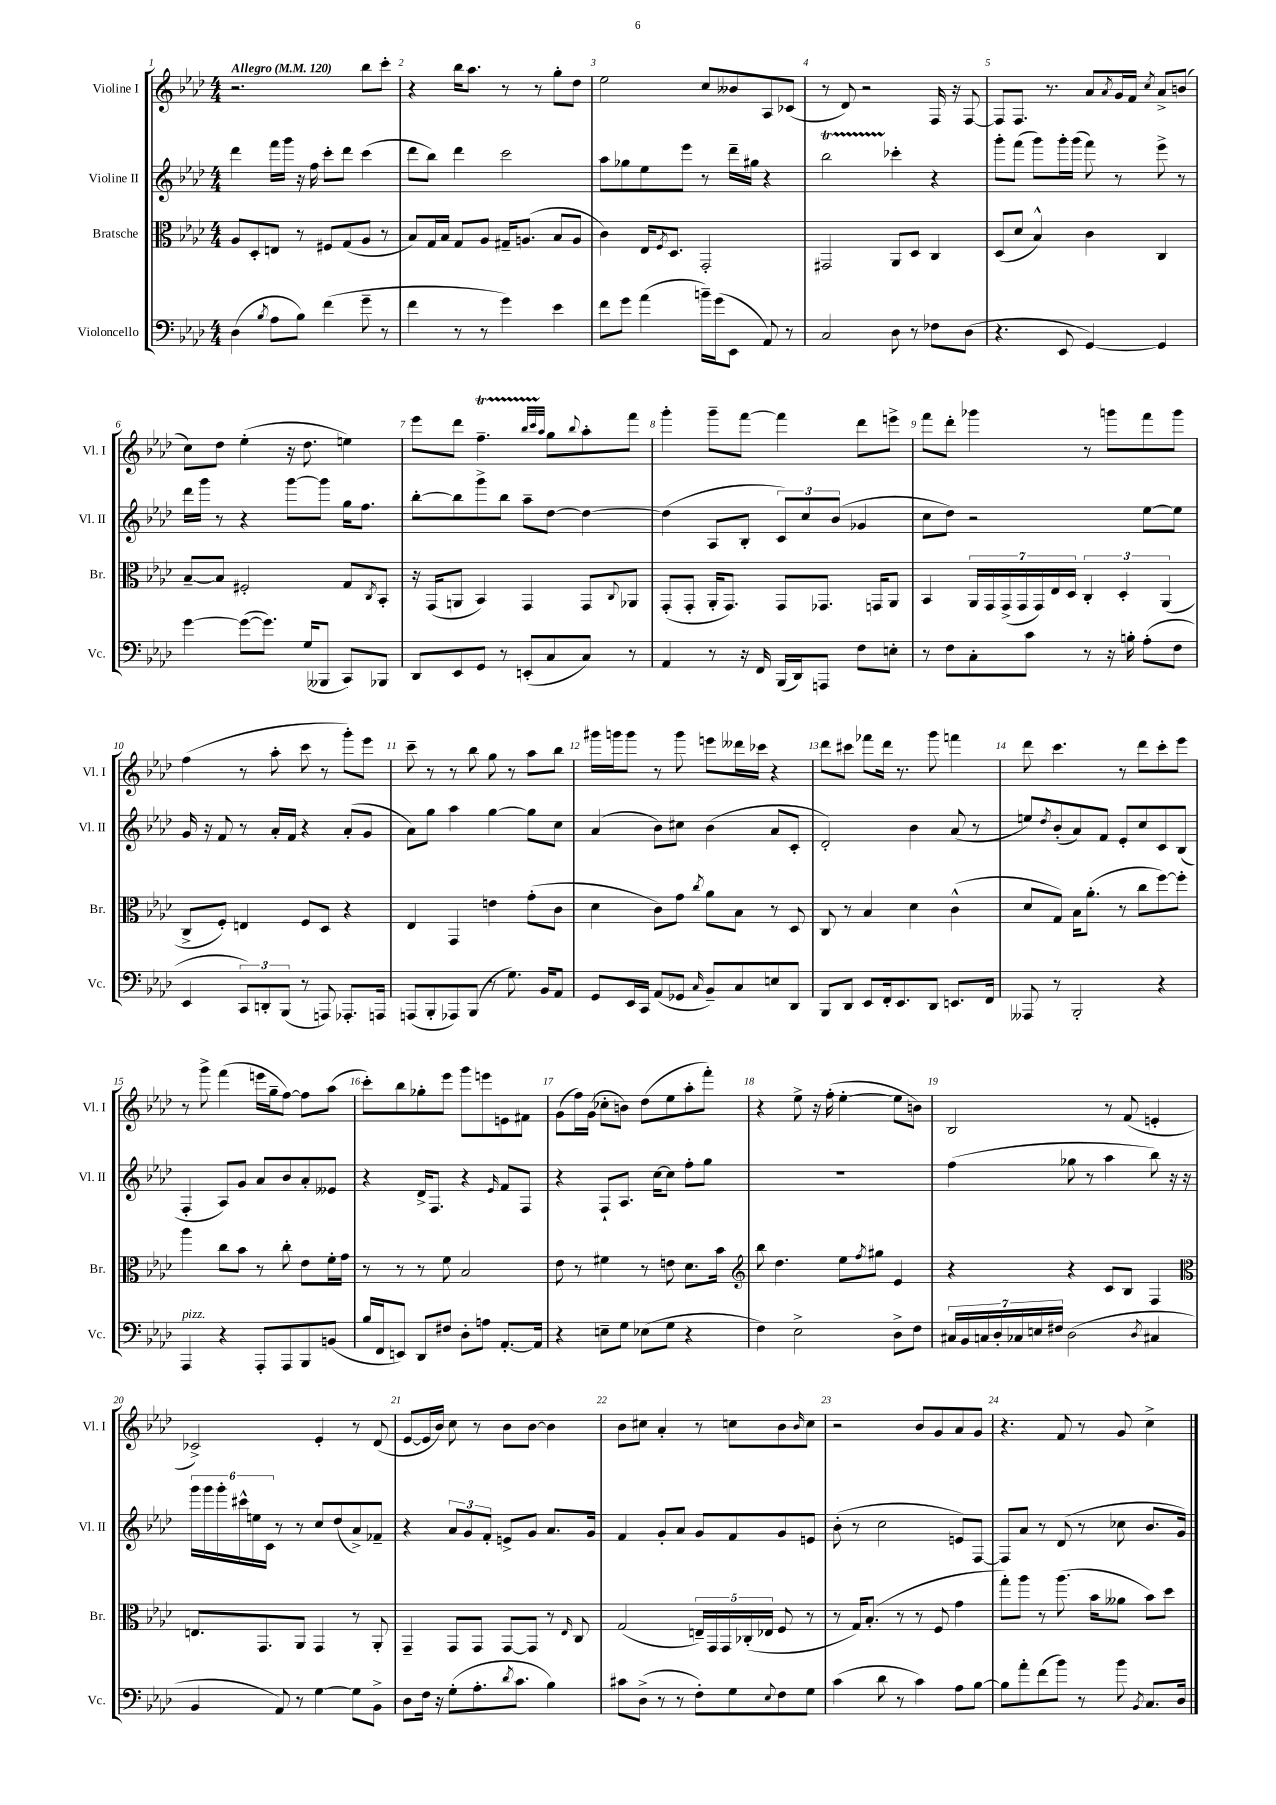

**kern	**kern	**kern	**kern
*part4	*part3	*part2	*part1
*staff4	*staff3	*staff2	*staff1
*I"Violoncello	*I"Bratsche	*I"Violine II	*I"Violine I
*I'Vc.	*I'Br.	*I'Vl. II	*I'Vl. I
*clefF4	*clefC3	*clefG2	*clefG2
*k[b-e-a-d-]	*k[b-e-a-d-]	*k[b-e-a-d-]	*k[b-e-a-d-]
*M4/4	*M4/4	*M4/4	*M4/4
*MM120	*MM120	*MM120	*MM120
=1	=1	=1	=1
!	!	!	!LO:TX:a:B:t=Allegro
(4D-\	8A-/L	4ddd-\	2.r
.	8D-'/	.	.
8qB-/	.	.	.
8A-\L	8En/J	16fff\LL	.
.	.	16ggg\JJ	.
8B-\J)	8r	16r	.
.	.	16ff\	.
(4f\	8F#X/L	8ccc'\L	.
.	(8G/	8ddd-\J	.
8g~\	8A-/J	(4ccc\	8bb-\L
8r	8r	.	8ccc'\J
=2	=2	=2	=2
4f\	8B-/L)	8ddd-\L	4r
.	16G/L	8bb-\J)	.
.	16B-/JJ	.	.
8r	8G/L	4ddd-\	16bb-\KL
.	.	.	8.aa-\J
8r	8A-/J	.	.
4g\)	16G#X~/KL	2ccc\	8r
.	(8.An/J	.	.
.	.	.	8r
4e-\	8B-/L	.	8gg'\L
.	8A/J	.	8dd-\J
=3	=3	=3	=3
8f\L	4c\)	8aa-\L	2ee-\
8g\J	.	8gg-X\	.
(4a-\	16E-/KL	8ee-\	.
.	8qF/	.	.
.	8.D-/J	.	.
.	.	8eee-\J	.
16bn~\LL)	2GG'/	8r	8cc/L
(16g\J	.	.	.
8EE-\J	.	16ddd-~\LL	8b--X/
.	.	16gg#X\JJ	.
8AA-/)	.	4r	8A-/
8r	.	.	(8c-X/J
=4	=4	=4	=4
2C/	2GG#X/	2bb-T\	8r
.	.	.	8d-/)
.	.	.	2r
8D-\	8AA-/L	4ccc-X'\	.
8r	8D-/J	.	.
8F-X\L	4C/	4r	16F/
.	.	.	16r
(8D-\J	.	.	[8F/
=5	=5	=5	=5
4.r	(8D-/L	8ggg'\L	8F/L]
.	8d-/J	(8fff\J	8.F/J
.	4B-^^/)	8ggg\L)	.
.	.	.	8.r
8EE-/	.	16ggg'\L	.
.	.	(16ggg\JJ	.
[4GG/)	4c\	8fff\)	8a-/L
.	.	.	8qa-/
.	.	8r	16g/L
.	.	.	16f/JJ
.	.	.	8qcc/
4GG/]	4C/	8eee-^\	8a-^/L
.	.	8r	(8bn/J
!!LO:LB:g=z
=6	=6	=6	=6
[4g\	[8B-~/L	16ddd-\LL	8cc\L)
.	.	16ggg\JJ	.
.	8B-/J]	8r	8dd-\J
(8g\L_	2F#X'/	4r	(4ee-'\
8.g\J])	.	.	.
.	.	[8ggg\L	16r
(16G/KL	.	.	8.dd-\
8BBB--X/J	.	8ggg\J]	.
8CC/L)	8G/L	16gg\KL	4een\)
.	.	8.ff\J	.
.	8qC/	.	.
8BBB-X/J	8BB-'/J	.	.
=7	=7	=7	=7
8DD-/L	16r	[8bb-'\L	8eee-\L
.	(16GG/KL	.	.
8EE-/	8AAn/J	8bb-\]	8ddd-\J
8GG/J	4BB-/)	8ggg^\	4.ffT~\
8r	.	8bb-\J	.
(8EEn'/L	4GG/	8aa-~\L	.
.	.	.	32qqbb-/LLL
.	.	.	32qqccc/
.	.	.	32qqaa-/JJJ
8C/	.	[8dd-\J	8gg\L
.	.	.	8qqbb-/
8C/J)	8GG/L	4dd-\_	8aa-'\
.	8qqC/	.	.
8r	8AA-X/J	.	8fff\J
=8	=8	=8	=8
4AA-/	(8GG'/L	(4dd-\]	4ggg'\
.	8GG'/J	.	.
8r	16AA-'/KL	8A-/L	8ggg~\L
.	8.GG/J)	.	.
16r	.	8B-'/J	[8fff\J
16FF/	.	.	.
(16BBB-/LL	8GG/L	12c/L)	4fff\]
16DD-/J)	.	.	.
.	.	12cc/	.
8AAAn/J	8.GG-X/J	.	.
.	.	(12b-/J	.
8F\L	.	4g-X/	8ddd-\L
.	16GGn/KL	.	.
8En'\J	8AA-/J	.	8eeen^\J
=9	=9	=9	=9
8r	4BB-/	8cc\L	8fff\L
8F\L	.	8dd-\J)	8ddd-'\J
8C'\	28AA-/LL	2r	4ggg-X\
.	28GG/	.	.
.	(28GG^/	.	.
.	28GG/	.	.
8c\J	.	.	.
.	28GG/)	.	.
.	28E-/	.	.
.	28D-/JJ	.	.
8r	6C'/	.	8r
16r	.	.	8gggn\L
.	6D-'/	.	.
16Bn'\	.	.	.
(8A-'\L	.	[8ee-\L	8fff\
.	(6AA-/	.	.
8F\J	.	8ee-\J]	8ggg\J
!!LO:LB:g=z
=10	=10	=10	=10
4EE-/	8C^/L	16g/	(4ff\
.	.	16r	.
.	8F'/J)	8f/	.
12CC/L)	4En/	8r	8r
12DDn'/	.	.	.
.	.	16a-'/LL	8aa-'\
(12BBB-/J	.	.	.
.	.	16f/JJ	.
8r	8F/L	4r	8ccc\
8AAAn/)	8D-/J	.	8r
8.AAA-X'/L	4r	(8a-'/L	8ggg'\L)
.	.	8g/J	8eee-\J
16AAAn/Jk	.	.	.
=11	=11	=11	=11
(8AAAn/L	4E-/	8a-\L)	8ccc~\
8BBB-'/	.	8gg\J	8r
8AAA-X/)	4GG/	4aa-\	8r
(8BBB-/J	.	.	8bb-\
8r	4en\	[4gg\	8gg\
8.G\)	.	.	8r
.	(8g'\L	8gg\L]	8aa-\L
16BB-/KL	.	.	.
8AA-/J	8c\J	8cc\J	8bb-\J
=12	=12	=12	=12
8GG/L	4d-\	(4a-/	16ggg#X\LL
.	.	.	16gggn\J
16EE-/L	.	.	8ggg\J
16CC/JJ	.	.	.
(8AA-/L	8c\L)	8b-\L)	8r
8GG-X/J	8g\J	8cc#X\J	8ggg\
16qqC/	8qcc/	.	.
8BB-~/L)	8a-\L	(4b-\	8eeen\L
8C/	8B-\J	.	16ddd--X\L
.	.	.	16ccc-X\JJ
8En/	8r	8a-/L	4r
8DD-/J	8D-/	8c'/J	.
=13	=13	=13	=13
8BBB-/L	8C/	2d-'/)	8ddd-\L
8DD-/J	8r	.	8ccc#X\J
8EE-/L	4B-/	.	8fff-X\L
16FF'/k	.	.	16ddd-\Jk
8.EE-/	.	.	8.r
.	4d-\	4b-\	.
8DD-/J	.	.	8ggg\
8.EEn/L	(4c^^\	(8a-/	4fffn\
.	.	8r	.
16FF/Jk	.	.	.
=14	=14	=14	=14
8AAA--X/	8d-/L	8een/L)	8ddd-\
.	.	8qdd-/	.
8r	8G/J)	(8b-'/	4.ccc\
2BBB-'/	16B-\KL	8a-/)	.
.	(8.a-'\J	.	.
.	.	8f/J	.
.	8r	8e-'/L	8r
.	8cc\L	8cc/	8ddd-\L
4r	[8ff\)	8c/	8ccc'\
.	8ff'\J]	(8B-/J	8eee-\J
!!LO:LB:g=z
=15	=15	=15	=15
!LO:TX:a:i:t=pizz.	!	!	!
4AAA-/	4aa-\	4F'/	8r
.	.	.	8ggg^\
4r	8cc\L	8A-/L)	(4fff\
.	8b-\J	8g/J	.
8AAA-'/L	8r	8a-/L	16eeen\LL
.	.	.	16gg~\J
8AAA-/	8cc'\	8b-/	[8ff\J)
8BBB-/	8e-\L	8a-'/	8ff\L]
(8BBn/J	16f'\L	8e--X/J	(8aa-\J
.	16g\JJ	.	.
=16	=16	=16	=16
16B-/LL	8r	4r	8ccc'\L)
16FF/J	.	.	.
8EEn/J)	8r	.	8bb-\
8DD-/L	8r	16d-^/KL	8gg-X'\
.	.	8.F/J	.
8F#X/J	8f\	.	8eee-\J
8D-'\L	2B-/	4r	8ggg\L
8An\J	.	.	8eeen\
.	.	16qqe-/	.
[8.AA-'/L	.	8f/L	8en\
.	.	8F/J	8f#X\J
16AA-/Jk]	.	.	.
=17	=17	=17	=17
4r	8e-\	4r	(8g\L
.	8r	.	16ff\L)
.	.	.	(16g\JJ
8En~\L	4f#X\	8F`/L	8cc-X'\L
8G\J	.	8.A-/J	8bn\J)
(8E-X\L	8r	.	(8dd-\L
.	.	[16cc\KL	.
8G\J	8en\	8cc\J]	8ee-\
4r	8.d-\L	8ff'\L	8aa-'\
.	.	8gg\J	8fff'\J)
.	16b-\Jk	.	.
=18	=18	=18	=18
*	*clefG2	*	*
4F\)	8bb-\	1r	4r
.	4.dd-\	.	.
2E-^\	.	.	8ee-^\
.	.	.	16r
.	.	.	(16ff'\
.	8ee-\L	.	[4ee-'\
.	8qff/	.	.
.	8gg#X\J	.	.
8D-^\L	4e-/	.	8ee-\L]
8F\J	.	.	8bn\J)
=19	=19	=19	=19
28C#X/LL	4r	(4ff\	2B-/
28BB-/	.	.	.
28Cn/	.	.	.
28D-'/	.	.	.
28C-X/	.	.	.
28En/	.	.	.
28F#X/JJ	.	.	.
(2D-\	4r	8gg-X\	.
.	.	8r	.
.	8c/L	4aa-\	8r
.	8B-/J	.	(8f/
8qD-/	.	.	.
4C#X/	4F/	8bb-\)	4en'/
.	.	16r	.
.	.	16r	.
!!LO:LB:g=z
=20	=20	=20	=20
*	*clefC3	*	*
4BB-/	8.En/L	24ggg\LL	2c-X^/)
.	.	24ggg\	.
.	.	24ggg'\	.
.	.	24ccc#X^^\	.
.	.	24een\	.
.	8.GG/	.	.
.	.	24c\JJ	.
8AA-/)	.	8r	.
8r	8AA-/J	8r	.
[4G\	4GG/	8cc/L	4e-'/
.	.	(8dd-/	.
8G\L]	8r	8a-^/)	8r
8BB-^\J	8AA-'/	8f-X~/J	(8d-/
=21	=21	=21	=21
8D-\L	4GG~/	4r	[8e-/L
16F\Jk	.	.	16e-/L]
16r	.	.	16b-/JJ)
(8G'\L	8GG/L	12a-/L	8cc\
.	.	12g/	.
8.A-'\	8GG/J	.	8r
.	.	12f'/J	.
.	[8GG/L	8en^/L	8b-\L
8qd-/	.	.	.
8.c\J	.	.	.
.	8GG/J]	8g/J	[8b-\J
4B-\)	8r	8.a-/L	4b-\]
.	16qqE-/	.	.
.	8C/	.	.
.	.	16g/Jk	.
=22	=22	=22	=22
8c#X\L	(2G/	4f/	8b-\L
(8D-^\J	.	.	8cc#X\J
8r	.	8g'/L	4a-'/
8r	.	8a-/J	.
8F'\L)	20En~/LL)	8g/L	8r
.	20GG/	.	.
.	20GG/	.	.
8G\	.	8f/	8ccn\L
.	(20C-X'/	.	.
.	20E-X/JJ	.	.
8qqE-/	.	.	.
8F\	8F/	8g/	8b-\
.	.	.	16qqb-/
8G\J	8r	8en/J	8cc\J
=23	=23	=23	=23
(4c\	8r	(8b-'\	2r
.	16G/KL)	8r	.
.	(8.B-'/J	.	.
8d-\	.	2cc\	.
8r	8r	.	.
4c\)	8r	.	8b-/L
.	8F/	.	8g/
8A-\L	4g\	8en/L)	8a-/
[8B-\J	.	[8F/J	8g/J
=24	=24	=24	=24
8B-\L]	8gg'\L)	8F/L]	4.r
8a-'\	8aa-\J	8a-/J	.
(8f\	8r	8r	.
8b-\J)	(8.aa-\	(8d-/	8f/
8r	.	8r	8r
.	16b-\KL	.	.
8b-\	8a--X\J	8cc-X\	8g/
8qBB-/	.	.	.
8.C/L	8b-\L)	8.b-/L	4cc^\
.	8dd-\J	.	.
16D-/Jk	.	16g/Jk)	.
==	==	==	==
*-	*-	*-	*-
